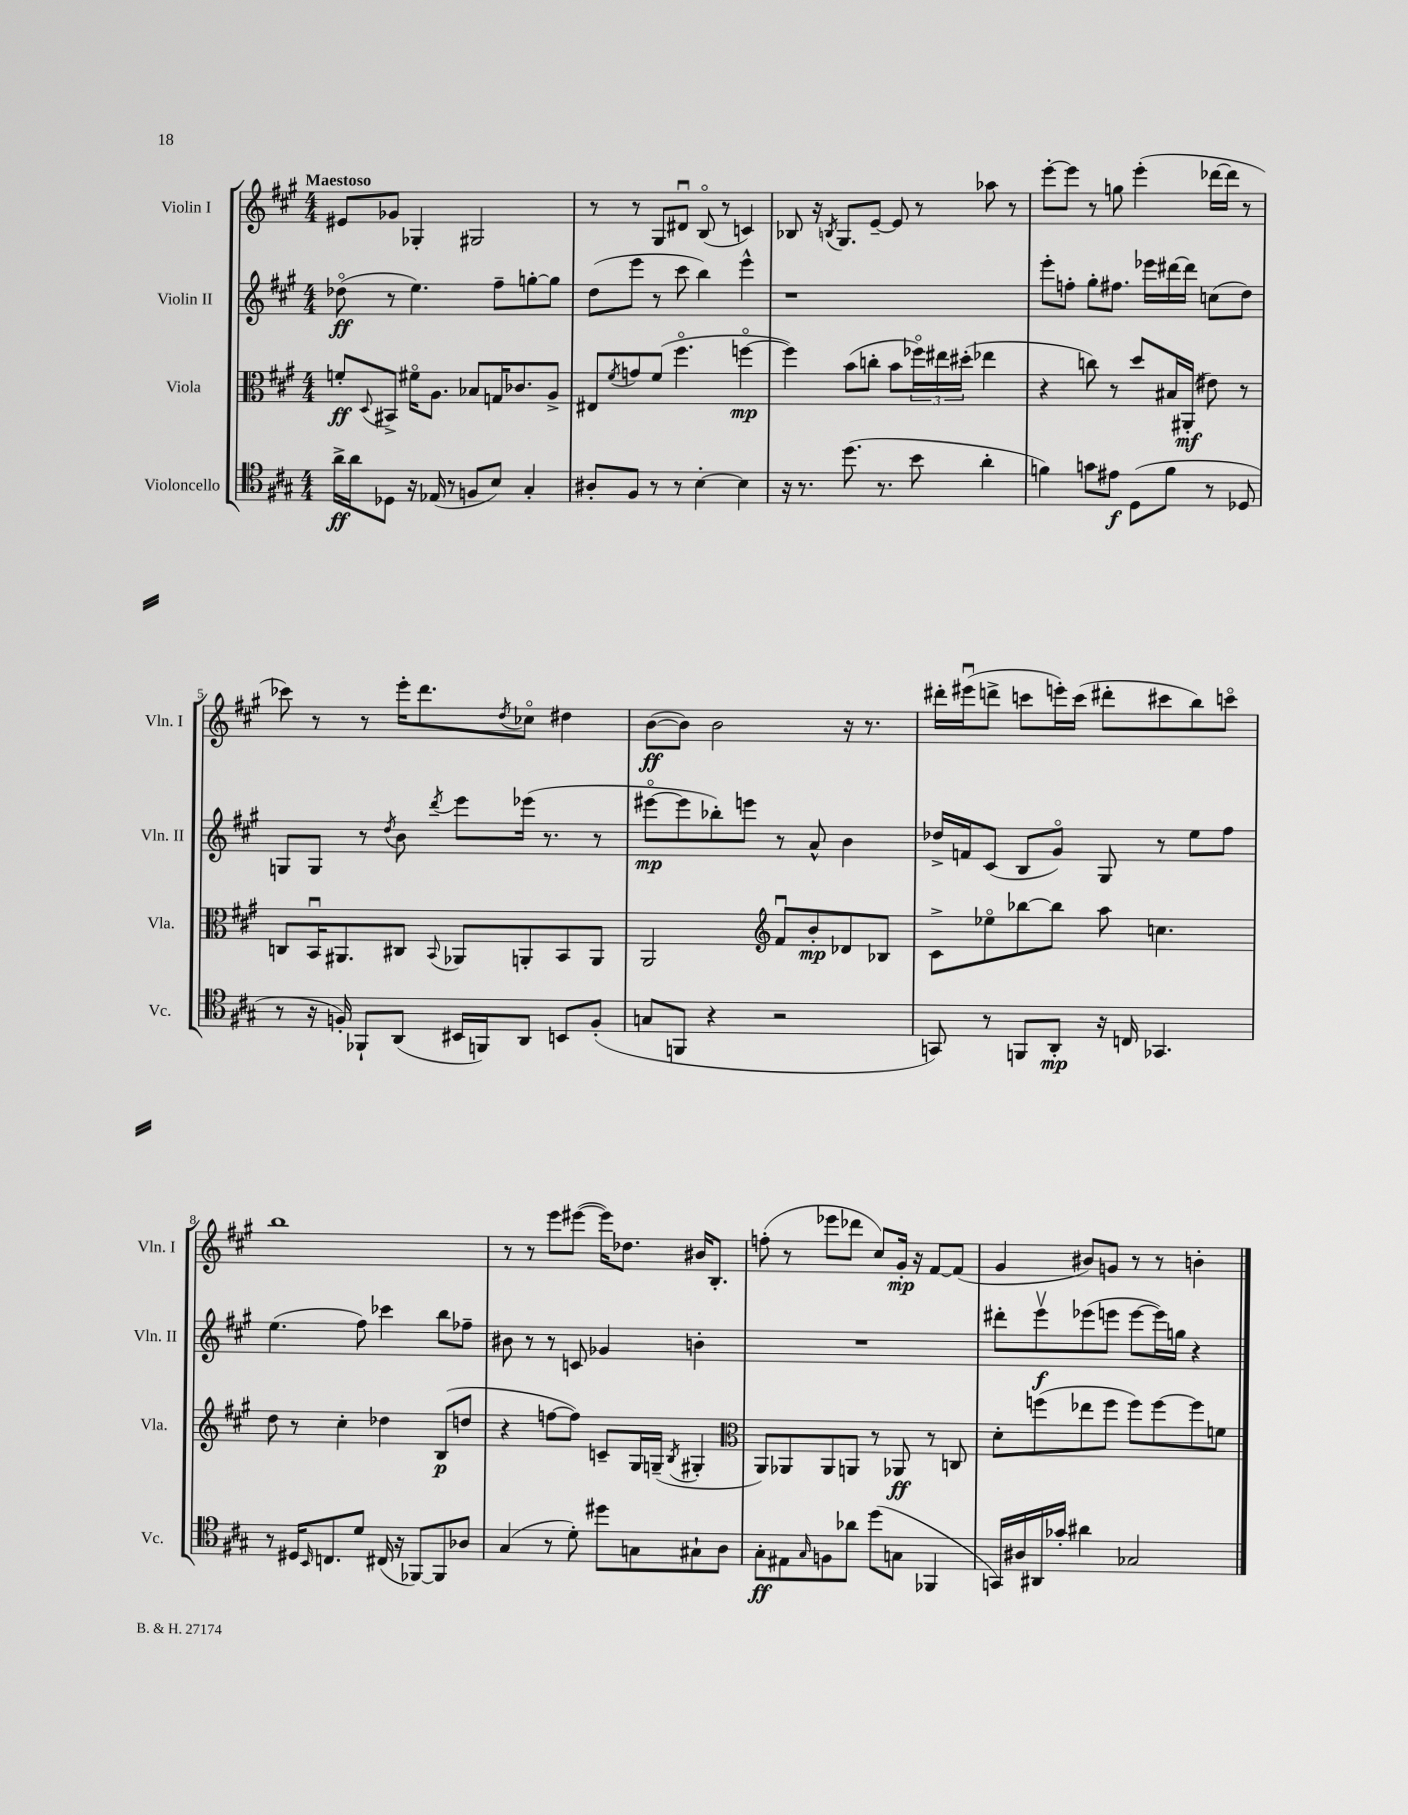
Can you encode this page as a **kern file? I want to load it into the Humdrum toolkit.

**kern	**dynam	**kern	**dynam	**kern	**dynam	**kern	**dynam
*part4	*part4	*part3	*part3	*part2	*part2	*part1	*part1
*staff4	*staff4	*staff3	*staff3	*staff2	*staff2	*staff1	*staff1
*I"Violoncello	*	*I"Viola	*	*I"Violin II	*	*I"Violin I	*
*I'Vc.	*	*I'Vla.	*	*I'Vln. II	*	*I'Vln. I	*
*clefC4	*	*clefC3	*	*clefG2	*	*clefG2	*
*k[f#c#g#]	*	*k[f#c#g#]	*	*k[f#c#g#]	*	*k[f#c#g#]	*
*M4/4	*	*M4/4	*	*M4/4	*	*M4/4	*
=1	=1	=1	=1	=1	=1	=1	=1
!	!	!	!	!	!	!LO:TX:a:B:t=Maestoso	!
16a^\LL	ff	8fn'/L	ff	(8dd-X\	ff	8e#X/L	.
16a\J	.	.	.	.	.	.	.
.	.	8qqD/	.	.	.	.	.
8D-X\J	.	8BB#X^/J	.	8r	.	8g-X/J	.
16r	.	16f#X\KL	.	4.ee\)	.	4G-X'/	.
(16E-X/	.	8.A\J	.	.	.	.	.
8r	.	.	.	.	.	.	.
8Fn/L	.	8B-X/L	.	.	.	2G#X/	.
8B/J)	.	16Gn/K	.	8ff#~\L	.	.	.
.	.	8.c-X/	.	.	.	.	.
4G#'/	.	.	.	[8ggn'\	.	.	.
.	.	8A^/J	.	8gg\J]	.	.	.
=2	=2	=2	=2	=2	=2	=2	=2
8A#X'/L	.	8E#X/L	.	(8dd\L	.	8r	.
.	.	8qf#/	.	.	.	.	.
8F#/J	.	8gn/	.	8eee\J	.	8r	.
8r	.	(8f#/J	.	8r	.	8G#/L	.
8r	.	4.ff#\	.	8ccc#\	.	8d#Xu/J	.
[4B'\	.	.	.	4bb\)	.	(8B/	.
.	.	.	.	.	.	8r	.
4B\]	.	[4ffn\	mp	4eee^^\	.	4cn/)	.
=3	=3	=3	=3	=3	=3	=3	=3
16r	.	4ff\])	.	1r	.	8B-X/	.
8.r	.	.	.	.	.	.	.
.	.	.	.	.	.	16r	.
.	.	.	.	.	.	8qBn/	.
.	.	.	.	.	.	8.G#/L	.
(8.dd\	.	(8b\L	.	.	.	.	.
.	.	8ccn'\J	.	.	.	[8e~/J	.
8.r	.	.	.	.	.	.	.
.	.	8b\L	.	.	.	8e/]	.
8b\	.	24ff-X\L)	.	.	.	8r	.
.	.	24ee#X\	.	.	.	.	.
.	.	(24dd#X'\JJ	.	.	.	.	.
4a'\	.	4ee-X\	.	.	.	8aa-X\	.
.	.	.	.	.	.	8r	.
=4	=4	=4	=4	=4	=4	=4	=4
4fn\)	.	4r	.	8eee'\L	.	[8eee'\L	.
.	.	.	.	8ffn'\J	.	8eee\J]	.
8gn\L	.	8ccn\)	.	8gg#'\L	.	8r	.
8e#X\J	f	8r	.	8.ff#X\J	.	8ggn\	.
(8D\L	.	8dd/L	.	.	.	(4eee'\	.
.	.	.	.	16eee-X\LL	.	.	.
8f\J	.	16B#X/L	.	[16ddd#X\	.	.	.
.	.	(16AA#X'/JJ	mf	16ddd#\JJ]	.	.	.
8r	.	8e#X\)	.	(8ccn\L	.	[16ddd-X\LL	.
.	.	.	.	.	.	16ddd-\JJ]	.
8D-X/	.	8r	.	8dd\J)	.	8r	.
!!LO:LB:g=z
=5	=5	=5	=5	=5	=5	=5	=5
8r	.	8Cn/L	.	8Gn/L	.	8ccc-X\)	.
16r	.	16BBu/K	.	8G/J	.	8r	.
16Fn'/)	.	8.AA#X/	.	.	.	.	.
8FF-X`/L	.	.	.	8r	.	8r	.
.	.	.	.	8qdd/	.	.	.
(8AA/J	.	8C#X/J	.	8b\	.	16eee'\KL	.
.	.	.	.	.	.	8.ddd\	.
.	.	8qqBB/	.	8qddd/	.	.	.
16BB#X/LL	.	8AA-X/L	.	8eee\L	.	.	.
16FFn/J)	.	.	.	.	.	.	.
.	.	.	.	.	.	8qdd/	.
8AA/J	.	8AAn'/	.	(16eee-X\Jk	.	8cc-X\J	.
.	.	.	.	8.r	.	.	.
8BBn/L	.	8BB/	.	.	.	4dd#X\	.
(8F'/J	.	8AA/J	.	8r	.	.	.
=6	=6	=6	=6	=6	=6	=6	=6
8Gn/L	.	2AA/	.	[8eee#X\L	mp	([8b\L	ff
8FFn/J	.	.	.	8eee#\]	.	8b\J])	.
4r	.	.	.	8bb-X'\)	.	2b\	.
.	.	.	.	8eeen\J	.	.	.
*	*	*clefG2	*	*	*	*	*
2r	.	8f#u/L	.	8r	.	.	.
.	.	8b'/	mp	8a^^/	.	.	.
.	.	8d-X/	.	4b\	.	16r	.
.	.	.	.	.	.	8.r	.
.	.	8B-X/J	.	.	.	.	.
=7	=7	=7	=7	=7	=7	=7	=7
8GGn/)	.	8c#^\L	.	16dd-X^/LL	.	16ddd#X'\LL	.
.	.	.	.	16fn/J	.	(16eee#Xu\J	.
8r	.	8ee-X\	.	(8c#/J	.	8dddn^\J	.
8FFn/L	.	[8bb-X\	.	8B/L	.	8cccn\L	.
8AA'/J	mp	8bb-\J]	.	8g#/J)	.	16eeen'\L)	.
.	.	.	.	.	.	(16ccc\JJ	.
16r	.	8aa\	.	8G#/	.	8ddd#X'\L	.
16Cn/	.	.	.	.	.	.	.
4.GG-X/	.	4.ccn\	.	8r	.	8ccc#X\	.
.	.	.	.	8ee\L	.	8bb\)	.
.	.	.	.	8ff#\J	.	8cccn\J	.
!!LO:LB:g=z
=8	=8	=8	=8	=8	=8	=8	=8
8r	.	8dd\	.	(4.ee\	.	1bb	.
16D#X/KL	.	8r	.	.	.	.	.
16qqBB/	.	.	.	.	.	.	.
8.Cn/	.	.	.	.	.	.	.
.	.	4cc#'\	.	.	.	.	.
8d/J	.	.	.	8ff#\)	.	.	.
(16C#X/	.	4dd-X\	.	4ccc-X\	.	.	.
16r	.	.	.	.	.	.	.
[8FF-X/L)	.	.	.	.	.	.	.
8FF-/]	.	(8B/L	p	8bb\L	.	.	.
8A-X/J	.	8ddn/J	.	8ff-X~\J	.	.	.
=9	=9	=9	=9	=9	=9	=9	=9
(4G#/	.	4r	.	8b#X\	.	8r	.
.	.	.	.	8r	.	8r	.
8r	.	[8ffn\L	.	8r	.	8eee\L	.
8d'\)	.	8ff\J])	.	8cn/	.	([8eee#X\J	.
8dd#X\L	.	8cn~/L	.	4g-X/	.	16eee#\KL])	.
.	.	.	.	.	.	8.dd-X\J	.
8Gn\	.	16G#/L	.	.	.	.	.
.	.	(16Gn~/JJ	.	.	.	.	.
.	.	8qB/	.	.	.	.	.
8G#X`\	.	4G#X'/	.	4bn'\	.	16b#X/KL	.
.	.	.	.	.	.	8.B'/J	.
8A\J	.	.	.	.	.	.	.
=10	=10	=10	=10	=10	=10	=10	=10
*	*	*clefC3	*	*	*	*	*
8G#'\L	ff	8AA/L)	.	1r	.	(8ffn'\	.
8E#X\	.	8AA-X/	.	.	.	8r	.
16qqG#/	.	.	.	.	.	.	.
8Fn\	.	8AA-/	.	.	.	8eee-X\L	.
8a-X\J	.	8AAn/J	.	.	.	8ddd-X\J	.
(8dd\L	.	8r	.	.	.	8cc#/L)	.
8Gn\J	.	8AA-X/	ff	.	.	16g#'/Jk	mp
.	.	.	.	.	.	16r	.
4FF-X/	.	8r	.	.	.	[8f#/L	.
.	.	8Cn/	.	.	.	(8f#/J]	.
=11	=11	=11	=11	=11	=11	=11	=11
16GGn/LL)	.	8d'\L	.	8ddd#X'\L	.	4g#/	.
16A#X/	.	.	.	.	.	.	.
16AA#X/	.	(8ffn\	.	8eeev\	f	.	.
16g-X'/JJ	.	.	.	.	.	.	.
4a#X\	.	8ee-X\	.	(8eee-X\	.	8b#X/L)	.
.	.	8ff\J	.	8eeen\J	.	8gn/J	.
2G-X/	.	8ff\L)	.	[8eee\L	.	8r	.
.	.	[8ff\	.	16eee\L])	.	8r	.
.	.	.	.	16ggn\JJ	.	.	.
.	.	8ff\]	.	4r	.	4bn'\	.
.	.	8fn\J	.	.	.	.	.
==	==	==	==	==	==	==	==
*-	*-	*-	*-	*-	*-	*-	*-
